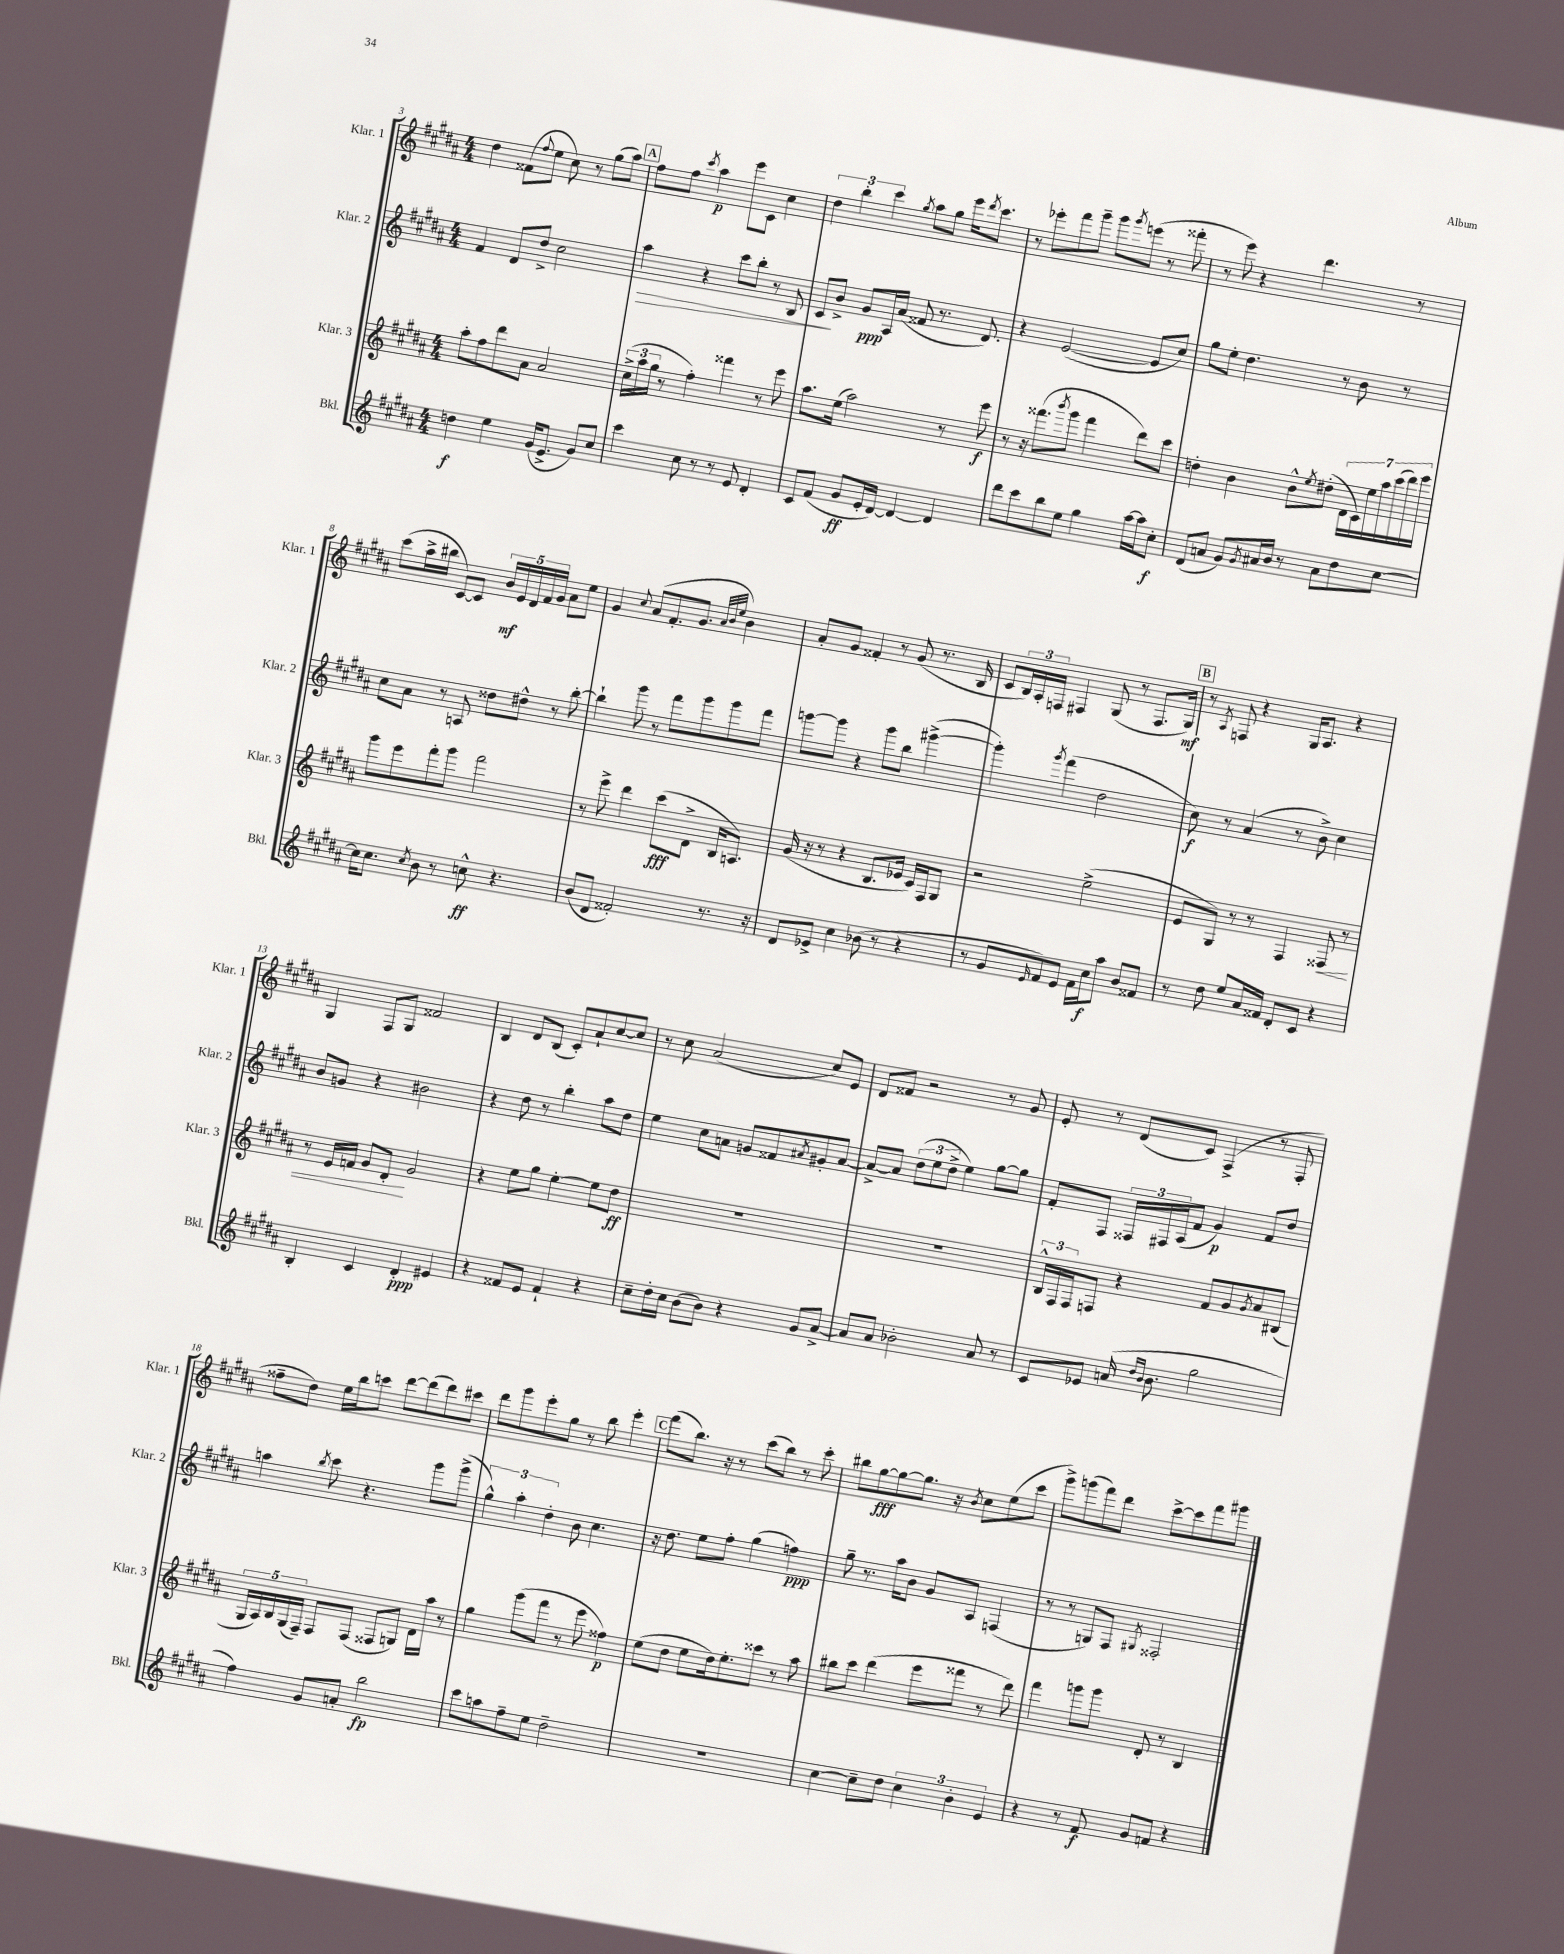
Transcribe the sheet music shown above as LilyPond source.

<<
\new StaffGroup <<
\new Staff = "s0" \with { instrumentName = "Klar. 1" shortInstrumentName = "Klar. 1" } {
    \clef treble \key b \major \numericTimeSignature \time 4/4
    dis''4 fisis'8( \appoggiatura { fis''8 } e''8 cis''8) r8 gis''8( ais''8) |
    \mark \markup { \box "A" } fis''8 fis''8 \acciaccatura { cis'''8 } ais''4\p e'''8 cis'8 cis''4 |
    \tuplet 3/2 { dis''4 b''4-. cis'''4 } \acciaccatura { gis''8 } ais''8 gis''8 e'''16 \acciaccatura { dis'''8 } cis'''8. |
    r8 ees'''8-. fis'''8 gis'''8-- gis'''8 \acciaccatura { gis'''8 } e'''8( r8 fisis'''8-. |
    r8 e'''8) r4 dis'''4. r8 |
    cis'''8( ais''16-> bis''16 cis'8~) cis'8 \tuplet 5/4 { b'16\mf e'16 dis'16 fis'16 gis'16 } ais'8 e''8 |
    gis'4 \appoggiatura { cis''8 } ais'8( fis'8.-. gis'8. \grace { ais'32 b'32 e''32 } b'4) |
    ais'8-. gis'8 fisis'4-. r8 gis'8( r8. b16 |
    cis'8 \tuplet 3/2 { b16) ais16-. f16 } fis4 gis8( r8 fis8. gis16\mf) |
    \mark \markup { \box "B" } r8 \acciaccatura { ais8 } f8 r4 gis16 ais8. r4 |
    gis4 fis8 gis8 fisis'2 |
    b4 dis'8 b8( cis'8-.) ais'8-! cis''8~ cis''8 |
    r8 cis''8 ais'2( cis''8) e'8 |
    dis'8 fisis'8 r2 r8 gis'8 |
    e'8-. r8 dis'8( cis'8) fis4->( r8 fis8-. |
    fisis''8-- dis''8) e''16 b''16 c'''8 dis'''8~ dis'''8( dis'''8) cis'''8 |
    dis'''8 gis'''8 e'''8-. gis''8 r8 b''8 e'''4-. |
    \mark \markup { \box "C" } fis'''8( b''8.) r16 r8 cis'''8( b''8) r8 cis'''8-. |
    bis''8 gis''8~\fff gis''8~ gis''8. r16 \acciaccatura { b'8 } cis''8 e''8( cis'''8 |
    gis'''8->) g'''8( fis'''8) dis'''8 cis'''8~-> cis'''8 fis'''8 gis'''8 \bar "|." |
}
\new Staff = "s1" \with { instrumentName = "Klar. 2" shortInstrumentName = "Klar. 2" } {
    \clef treble \key b \major \numericTimeSignature \time 4/4
    fis'4 dis'8 dis''8-> cis''2 |
    \mark \markup { \box "A" } ais''4\> r4 cis'''8 b''8-. r8 b8 |
    cis'8\! b'8-> gis'8\ppp ais16 ais'16( fisis'8 r8. dis'8.) |
    r4 e'2~( e'8 cis''8) |
    gis''8 e''8-. dis''4. r8 b'8 r8 |
    cis''8 ais'8 r8 a8 disis''8 dis''8-^ r8 b''8~-. |
    b''4-! gis'''8 r8 fis'''8 gis'''8 gis'''8 fis'''8 |
    g'''8~ g'''8 r4 g'''8 b''8 gis'''4~->( |
    gis'''4-.) \acciaccatura { gis'''8 } fis'''4( dis''2 |
    \mark \markup { \box "B" } cis''8\f) r8 ais'4( r8 b'8->) cis''4 |
    b'8 g'8 r4 bis'2 |
    r4 dis''8 r8 b''4-. ais''8 dis''8 |
    e''4 cis''8 a'8 g'8 fisis'8 \acciaccatura { ais'8 } gis'8-. ais'8~ |
    ais'8~-> ais'8 \tuplet 3/2 { dis''8( e''8 dis''8-> } e''4) gis''8~ gis''8 |
    fis'8-. fis8 \tuplet 3/2 { fisis16 fis16 ais16( } fis'8 gis'4\p) fis'8 dis''8 |
    a''4 \acciaccatura { b''8 } cis'''8 r4. gis'''8 gis'''8->( |
    \tuplet 3/2 { gis''4-^) ais''4-. dis''4-. } b'8 cis''4. |
    \mark \markup { \box "C" } r16 dis''8. e''8 fis''8-. gis''4( f''4\ppp) |
    gis''8-- r8. ais''16 b'8 gis'8 ais8 f4( |
    r8 r8 g8) fis8 \acciaccatura { gis8 } fisis2-. \bar "|." |
}
\new Staff = "s2" \with { instrumentName = "Klar. 3" shortInstrumentName = "Klar. 3" } {
    \clef treble \key b \major \numericTimeSignature \time 4/4
    ais''8-. fis''8 dis'''8 ais'8 ais'2 |
    \mark \markup { \box "A" } \tuplet 3/2 { cis''16->( ais''16 gis''16 } r8 fis''4-.) fisis'''4 r8 e'''8 |
    ais''8. e''16( ais''2) r8 e'''8\f |
    r8 r16 fisis'''8.( \acciaccatura { b'''8 } gis'''8 fisis'''4 dis'''8) cis'''8 |
    d''4-. b'4 b'8-^ \acciaccatura { e''8 } dis''8-.( \tuplet 7/4 { dis'16 cis'16) e''16 ais''16 cis'''16( dis'''16) e'''16 } |
    gis'''8 e'''8 fis'''8-. gis'''8 fis'''2 |
    r8 e'''8-> dis'''4 cis'''8\fff( dis'8-> b16 a8.) |
    gis'16( r16 r8 r4 b8. ees'16 cis'16) fis16 gis8 |
    r2 e''2->( |
    \mark \markup { \box "B" } e'8 gis8) r8 r8 fis4 fisis8\< r8 |
    r8 e'16 f'16 gis'8 dis'8-.\! gis'2 |
    r4 e''8 gis''8 e''4~-. e''8 dis''8\ff |
    R1 |
    R1 |
    \tuplet 3/2 { b16-^ fis16 fis16 } f8 r4 fis'8 gis'8 \acciaccatura { gis'8 } ais'8 bis8( |
    \tuplet 5/4 { gis16 ais16) b16 gis16( fis16--) } fis8 fis8( fisis8 g8) dis'16 ais''16 r8 |
    gis''4 gis'''8( fis'''8 r8 e'''8 fisis''4\p) |
    \mark \markup { \box "C" } e''8( dis''8 e''8 dis''16) e''8.-. cisis'''8 r8 ais''8 |
    bis''8 cis'''8 dis'''4( e'''8 fisis'''8 r8 dis'''8) |
    fis'''4 g'''8 g'''8 dis'8-. r8 b4 \bar "|." |
}
\new Staff = "s3" \with { instrumentName = "Bkl." shortInstrumentName = "Bkl." } {
    \clef treble \key b \major \numericTimeSignature \time 4/4
    d''4\f e''4 gis'16( e'8.-> gis'8) cis''8 |
    \mark \markup { \box "A" } cis'''4 cis''8 r8 r8 e'8 dis'4-. |
    cis'8 fis'8( gis'8\ff e'16-. dis'16~) dis'4~ dis'4 |
    dis'''8 cis'''8 b''8 e''8 gis''4 ais''16~ ais''16 cis''8-.\f |
    dis'8( a'8 gis'8) \acciaccatura { gis'8 } ais'16 b'16 r8 ais'8 dis''8 cis''8~ |
    cis''16 cis''8. \acciaccatura { cis''8 } b'8 r8 c''8-^\ff r4. |
    b'8( dis'8 fisis'2-.) r8. r16 |
    dis'8 ees'8-> cis''4 bes'8( r8 r4 |
    r8 gis'8 \grace { e'16 } fis'8) e'8 fis'16 cis''16\f ais''8 b'8 fisis'8 |
    \mark \markup { \box "B" } r8 dis''8 e''8 ais'16 fisis'16 dis'8-. cis'8 r4 |
    b4-. cis'4 dis'4-.\ppp eis'4 |
    r4 fisis'8 e'8 fisis'4-! r4 |
    cis''8-- dis''16-. cis''16 b'8( b'8) r4 gis'8 ais'8~-> |
    ais'8 ais'8 bes'2-. ais'8 r8 |
    cis'8 ees'8 a'16( \grace { dis''16 b'16 } b'8. gis''2 |
    fis''4) gis'8 a'8-. b''2\fp |
    cis'''8 a''8 fis''8-- e''8 dis''2-- |
    \mark \markup { \box "C" } R1 |
    cis''4~ cis''8-- dis''8 \tuplet 3/2 { cis''4 b'4-. e'4 } |
    r4 r8 fis'8\f gis'8 f'8 r4 \bar "|." |
}
>>
>>
\layout { \context { \Score currentBarNumber = #3 } }
